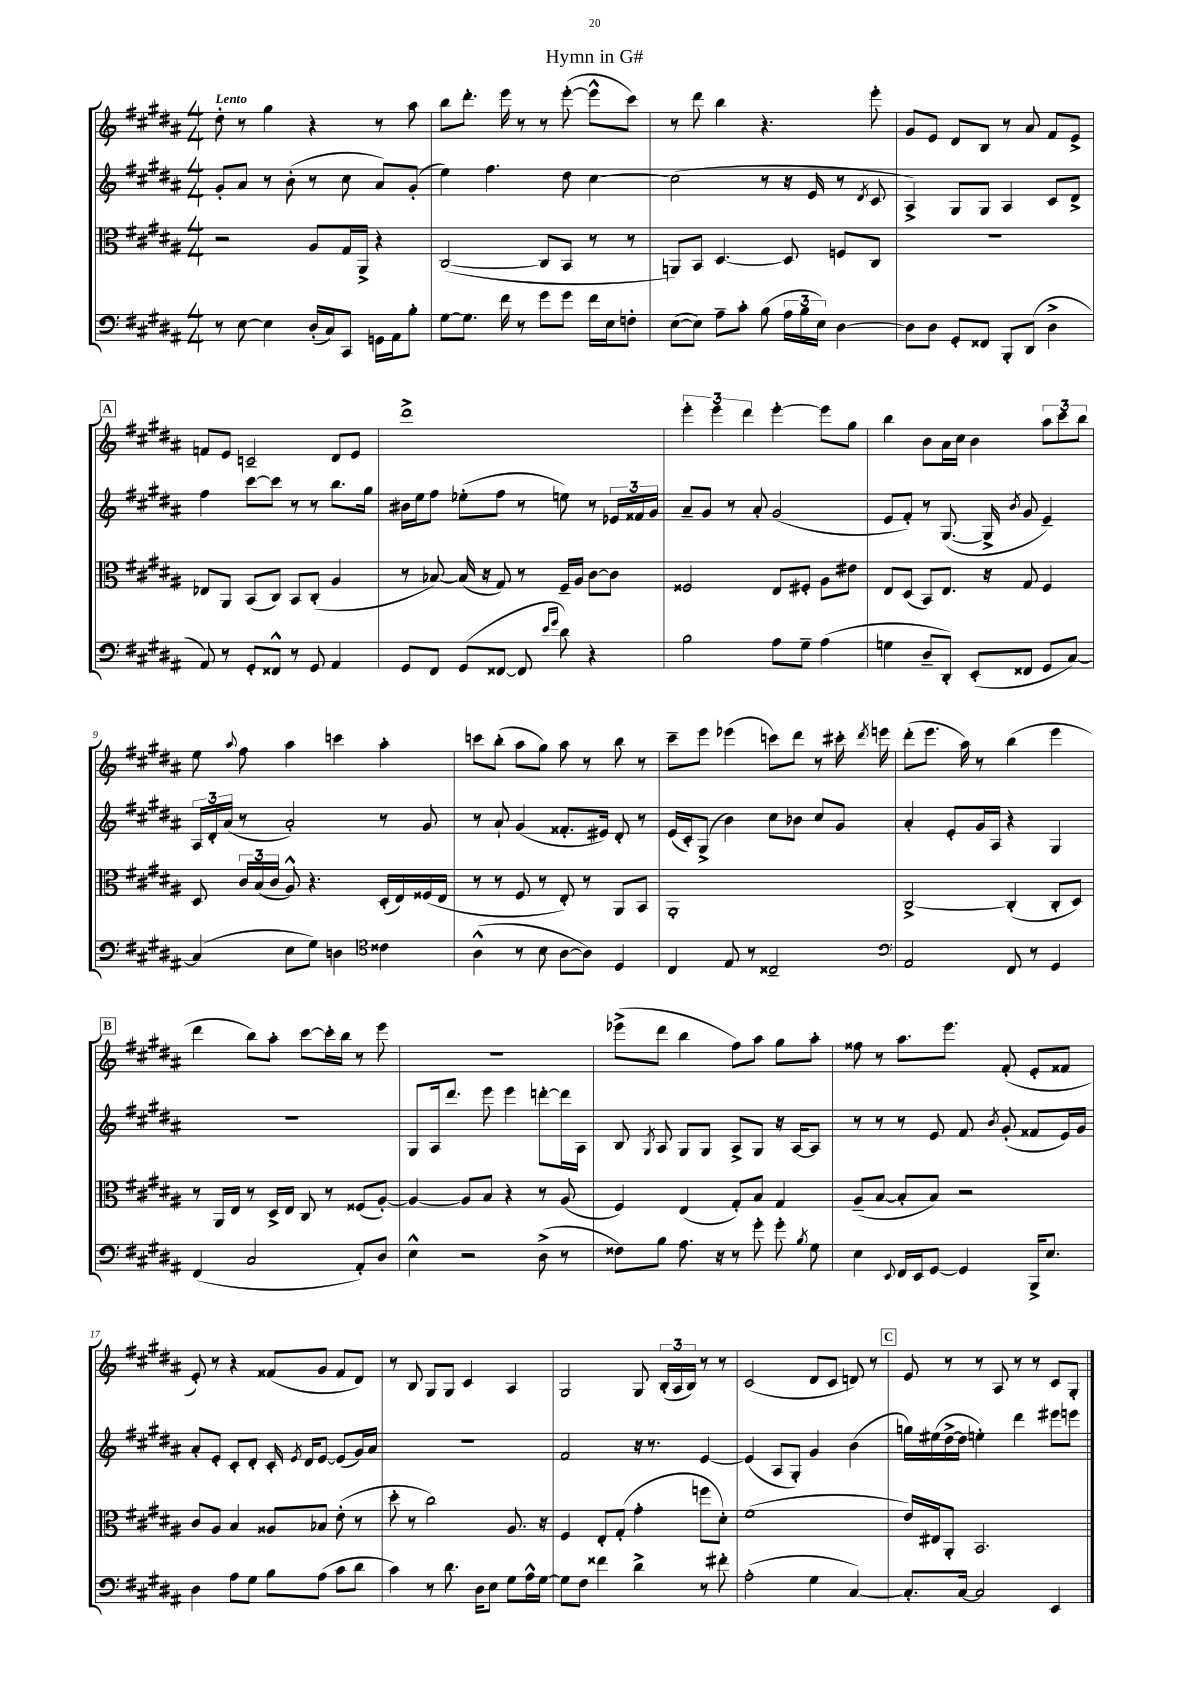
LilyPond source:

\header { title = "Hymn in G#" }
<<
\new StaffGroup <<
\new Staff = "s0" {
    \clef treble \key b \major \numericTimeSignature \time 4/4 \tempo "Lento"
    \autoBeamOff dis''8-. r8 gis''4 r4 r8 ais''8 |
    b''8[ dis'''8.]-. e'''16 r8 r8 e'''8~-.( e'''8[-^ cis'''8]) |
    r8 dis'''8 b''4 r4. e'''8-. |
    gis'8[ e'8] dis'8[ b8] r8 ais'8 fis'8[ e'8]-> |
    \mark \markup { \box "A" } f'8[ e'8] c'2-- dis'8[ e'8] |
    dis'''1-> |
    \tuplet 3/2 { e'''4-. e'''4 dis'''4 } e'''4~-. e'''8[ gis''8] |
    b''4 b'8[ ais'16 cis''16] b'4 \tuplet 3/2 { ais''8[ cis'''8 b''8] } |
    e''8 \appoggiatura { ais''8 } fis''8 ais''4 c'''4 ais''4-. |
    c'''8[ b''8]-.( ais''8[ gis''8]) ais''8 r8 b''8 r8 |
    cis'''8[-- e'''8] ees'''4( c'''8[) dis'''8] r8 cis'''16-. \acciaccatura { dis'''8 } e'''16 |
    dis'''8[-.( e'''8.] ais''16) r8 b''4( e'''4 |
    \mark \markup { \box "B" } dis'''4 b''8[) ais''8]-. cis'''8[~ cis'''16-. b''16] r8 e'''8 |
    r1 |
    ees'''8[->( dis'''8] b''4 fis''8[) ais''8] gis''8[ ais''8]-. |
    fisis''8 r8 ais''8.[ e'''8.] fis'8-.( e'8[-. fisis'8] |
    e'8-.) r8 r4 fisis'8[( gis'8] fisis'8[ dis'8]) |
    r8 b8 gis8[ gis8] cis'4 ais4 |
    gis2 gis8 \tuplet 3/2 { b16[-.( ais16 b16]) } r8 r8 |
    cis'2( dis'8[ cis'8] d'8) r8 |
    \mark \markup { \box "C" } e'8 r8 r8 ais8 r8 r8 cis'8[ gis8]-. \bar "|." |
}
\new Staff = "s1" {
    \clef treble \key b \major \numericTimeSignature \time 4/4
    \autoBeamOff gis'8[-. ais'8] r8 b'8-.( r8 cis''8 ais'8[) gis'8]-.( |
    e''4) fis''4. dis''8 cis''4~ |
    cis''2( r8 r16 e'16 r8 \acciaccatura { dis'8 } cis'8 |
    ais4->) gis8[ gis8] ais4 cis'8[ dis'8]-> |
    \mark \markup { \box "A" } fis''4 cis'''8[~ cis'''8] r8 r8 b''8.[ gis''16] |
    bis'16[ e''16 fis''8] ees''8[-.( fis''8] r8 e''8) r8 \tuplet 3/2 { ees'16[ fisis'16 gis'16] } |
    ais'8[-- gis'8] r8 ais'8-. gis'2( |
    e'8[ fis'8]-.) r8 gis8.~( gis16-> \acciaccatura { b'8 } gis'8 e'4--) |
    \tuplet 3/2 { ais16[ dis'16-. ais'16]( } r8 ais'2-.) r8 gis'8 |
    r8 ais'8-! gis'4( fisis'8.[-. eis'16]) dis'8-. r8 |
    e'16[( cis'16-.) gis8]->( b'4) cis''8[ bes'8] cis''8[ gis'8] |
    ais'4-. e'8[-. gis'16 ais16] r4 gis4 |
    \mark \markup { \box "B" } R1 |
    gis8[ ais16 dis'''8.] e'''8 e'''4 d'''8[~-. d'''16 ais16] |
    b8 \acciaccatura { gis8 } ais8 gis8[ gis8] ais8[-> gis8] r16 ais16[~ ais8] |
    r8 r8 r8 e'8 fis'8 \acciaccatura { b'8 } gis'8-.( fisis'8[ e'16) gis'16] |
    ais'8[-. e'8]-. cis'8[-. dis'8]-. cis'16-. \acciaccatura { e'8 } dis'16[ e'8]~ e'8[( gis'16) ais'16] |
    r1 |
    fis'2 r16 r8. e'4~ |
    e'4( ais8[ gis8]-.) gis'4 b'4( |
    \mark \markup { \box "C" } g''16[) eis''16( dis''16~-> dis''16] e''4-.) dis'''4 eis'''8[ e'''8] \bar "|." |
}
\new Staff = "s2" {
    \clef alto \key b \major \numericTimeSignature \time 4/4
    \autoBeamOff r2 ais8[ gis16 ais,16]-> r4 |
    cis2~( cis8[ b,8] r8 r8 |
    a,8[) b,8] dis4.~ dis8 f8[ cis8] |
    R1 |
    \mark \markup { \box "A" } ees8[ ais,8] b,8[( cis8]) b,8[ cis8]-.( ais4 |
    r8 bes8~) bes16( r16 gis8) r8 fis16[-- ais16] cis'8[~ cis'8] |
    fisis2 e8[ fis8]-. ais8[ eis'8] |
    e8[ dis8]( b,8[) e8.] r16 gis8 fis4 |
    dis8 \tuplet 3/2 { cis'16[ b16( cis'16] } ais8-^) r4. dis16[-.( e16) fisis16( e16] |
    r8 r8 fis8 r8 e8-.) r8 ais,8[ b,8] |
    ais,1-. |
    cis2~-> cis4-.( cis8[-. dis8]) |
    \mark \markup { \box "B" } r8 ais,16[ e16] r8 dis16[-> e16] cis8 r8 fisis8[( ais8]~-.) |
    ais4~ ais8[ b8] r4 r8 ais8( |
    fis4) e4( gis8[-.) b8] gis4 |
    ais8[--( b8]~ b8[-. b8]) r2 |
    cis'8[ ais8] b4 aisis8[ bes8] e'8-.( r8 |
    dis''8-. r8 cis''2) ais8. r16 |
    fis4 e8[-. gis8]-.( gis'4-. f''8[ dis'8]-.) |
    fis'1( |
    \mark \markup { \box "C" } e'16[) eis16 ais,8]-. b,2. \bar "|." |
}
\new Staff = "s3" {
    \clef bass \key b \major \numericTimeSignature \time 4/4
    \autoBeamOff r8 e8~ e4 dis16[-.( cis16) cis,8] g,16[ ais,16 b8]-. |
    gis8[~ gis8.] fis'16 r8 gis'8[ gis'8] fis'16[ e16 f8]-. |
    e8[~( e8]) ais8[-- cis'8]-. b8( \tuplet 3/2 { ais16[ b16 e16]) } dis4~ |
    dis8[ dis8] gis,8[-. fisis,8] b,,8[-. dis,8]( dis4-> |
    \mark \markup { \box "A" } ais,8) r8 gis,8[-. fisis,8]-^ r8 gis,8 ais,4 |
    gis,8[ fis,8] gis,8[( fisis,8]~ fisis,8 \grace { e'16[ gis'16] } dis'8) r4 |
    b2 ais8[ gis8]-- ais4( |
    g4 dis8[-- dis,8]-.) e,8[-.( fisis,8] gis,8[ cis8]~) |
    cis4( e8[ gis8]) d4 \clef tenor cisis'4 |
    ais4-^( r8 b8 ais8[~ ais8]) dis4 |
    cis4 e8 r8 cisis2-- |
    \clef bass ais,2 fis,8 r8 gis,4 |
    \mark \markup { \box "B" } fis,4( cis2 ais,8[-.) dis8] |
    e4-^ r2 dis8->( r8 |
    fisis8[) b8] ais8. r16 r8 gis'8-. gis'8-. \acciaccatura { b8 } gis8 |
    e4 \appoggiatura { e,8 } fis,16[ e,16 gis,8]~ gis,4 b,,16[-> e8.] |
    dis4 ais8[ gis8] b8[ ais8]( cis'8[ dis'8] |
    cis'4) r8 dis'8. dis16[ e8] gis8[ ais16-^ gis16]~ |
    gis8[ fis8] fisis'4 dis'4-> r8 fis'8-. |
    ais2-.( gis4 cis4~) |
    \mark \markup { \box "C" } cis8.[-. cis16]~ cis2 e,4 \bar "|." |
}
>>
>>
